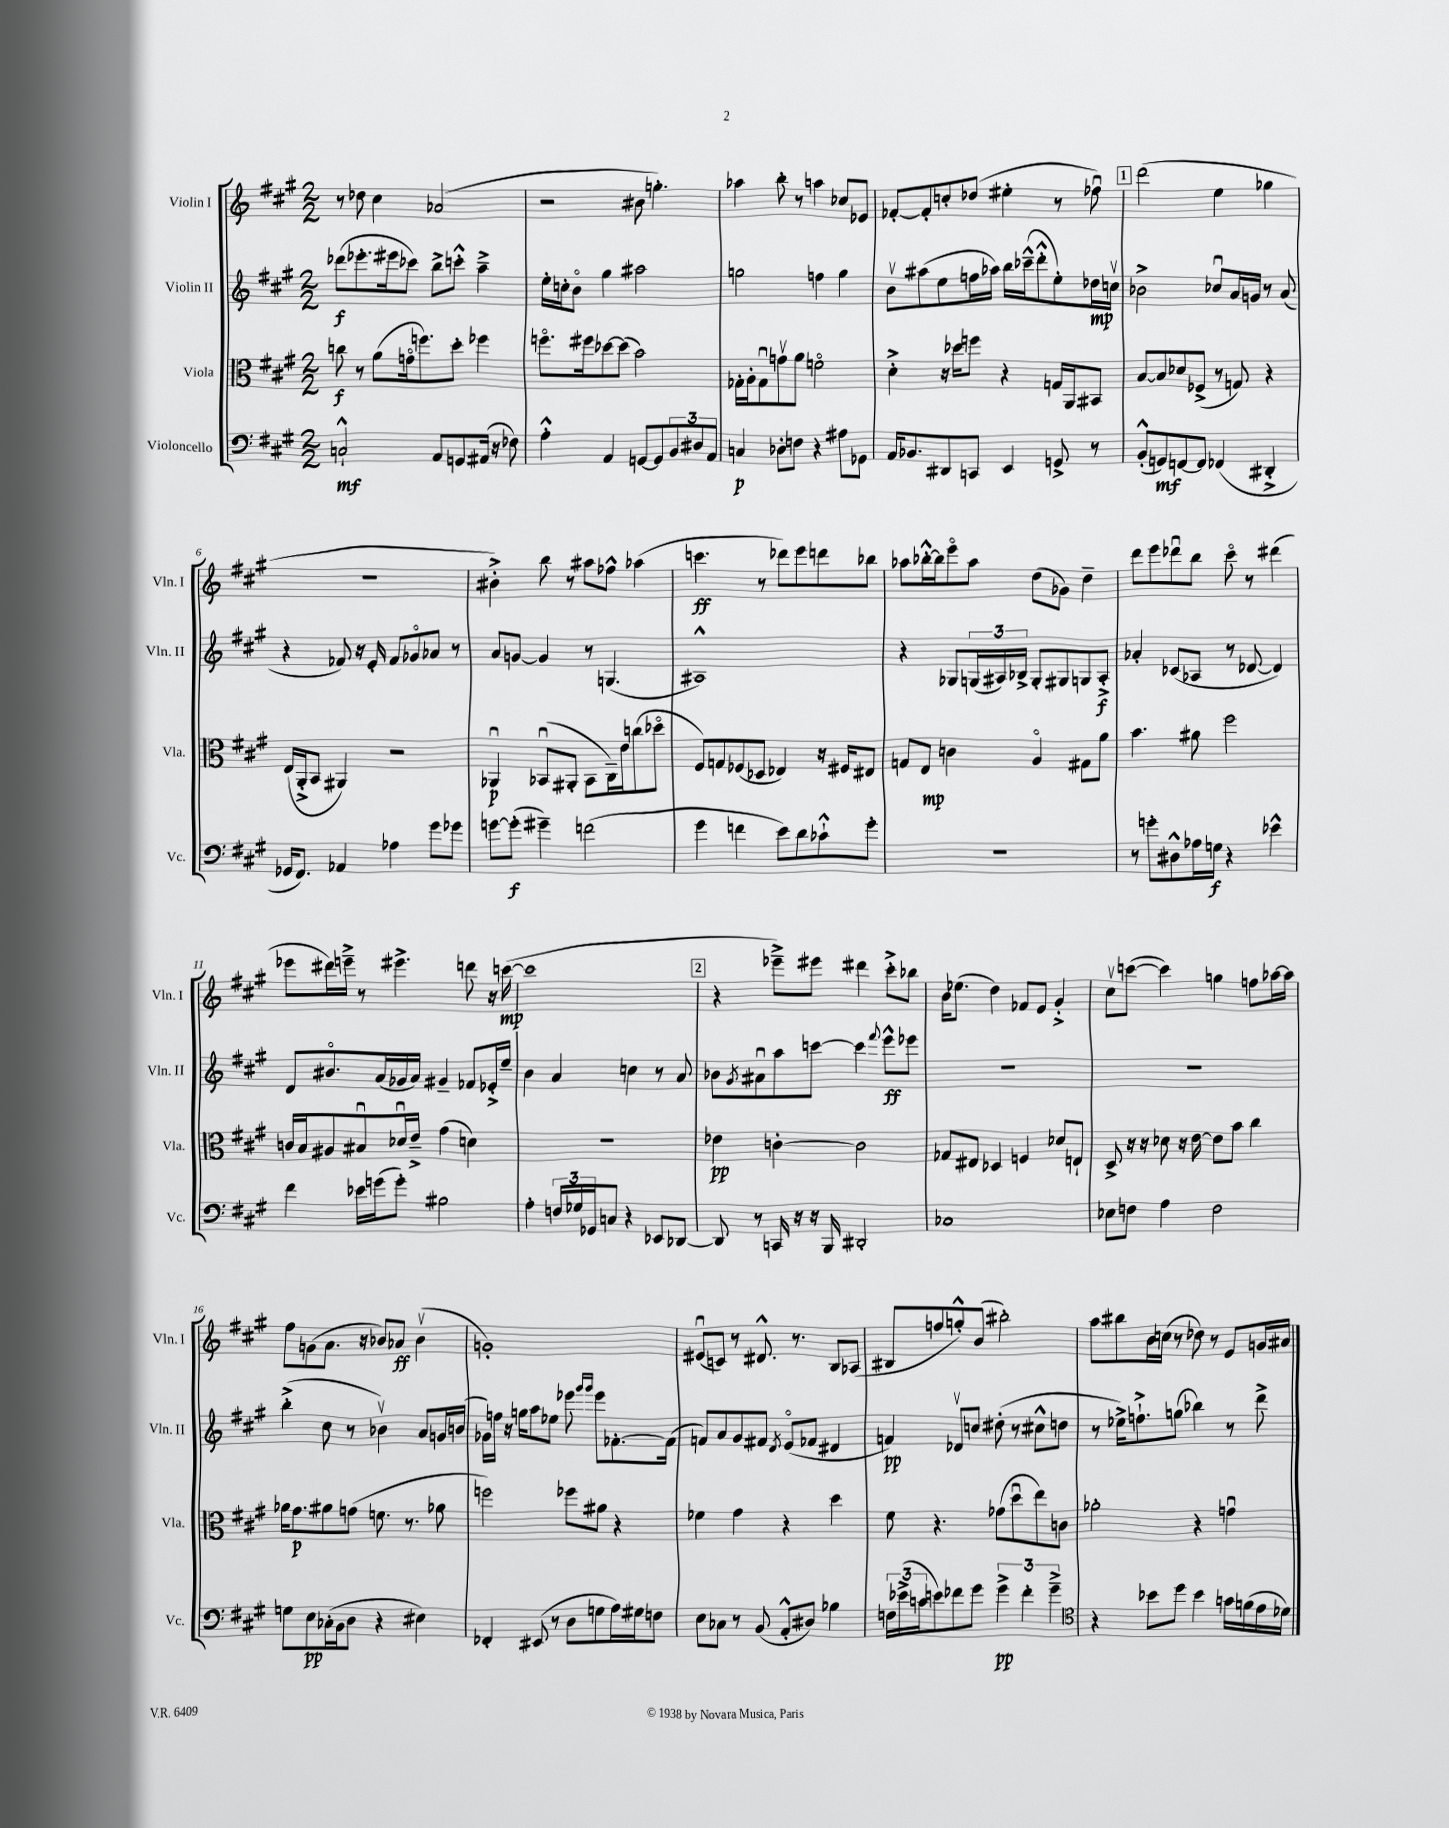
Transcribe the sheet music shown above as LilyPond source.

<<
\new StaffGroup <<
\new Staff = "s0" \with { instrumentName = "Violin I" shortInstrumentName = "Vln. I" } {
    \clef treble \key a \major \numericTimeSignature \time 2/2
    r8 des''8 cis''4 aes'2( |
    r2 bis'8 g''4.-.) |
    aes''4 b''8-. r8 a''4 ces''8 ees'8 |
    fes'8~-. fes'8-. c''8-. des''8( eis''4-. r8 fes''8\downbow) |
    \mark \markup { \box "1" } d'''2( e''4 ges''4 |
    R1 |
    bis'4-.->) b''8 r8 ais''8 fes''8-^ aes''4( |
    c'''4.\ff r8 des'''8) e'''8 d'''8 bes''8 |
    aes''8 bes''16~-.-^ bes''16 e'''8\flageolet aes''8 d''8( ges'8) d''4-- |
    d'''8 e'''8 des'''8\downbow b''8 cis'''8\flageolet r8 dis'''4( |
    ees'''8 dis'''16) e'''16---> r8 eis'''4.-> d'''8 r16 c'''16~\mp( |
    c'''1 |
    \mark \markup { \box "2" } r4 ees'''8--->) eis'''8 dis'''4 cis'''8-.-> bes''8 |
    b'16 ees''8.( d''4) fes'8 e'8 gis'4-.-> |
    cis''8\upbow c'''8~( c'''4) g''4 f''8 aes''16~ aes''16 |
    fis''8 g'8( a'8. r16 bes'8) aes'8\ff bes'4\upbow( |
    g'1-.) |
    eis'8\downbow( c'8) r8 dis'8.-^ r8. b8 aes8( |
    bis8 f''8 g''8-.-^) b'8( bis''2-.) |
    a''8 bis''8 b'16 c''16( r8 des''8) r8 e'8 g'16 ais'16 \bar "|." |
}
\new Staff = "s1" \with { instrumentName = "Violin II" shortInstrumentName = "Vln. II" } {
    \clef treble \key a \major \numericTimeSignature \time 2/2
    des'''8\f( ees'''8.-. eis'''16 ces'''8) b''8-> c'''8-.-^ a''4---> |
    e''16-. c''16-. b'8\flageolet gis''4 ais''2 |
    g''2 f''4 g''4 |
    b'8\upbow ais''8( e''8 f''16 aes''16) b''16 ces'''16---^( d'''8-.-^ e''8-.) des''16\mp c''16\upbow |
    \mark \markup { \box "1" } bes'2-> ces''8\downbow a'16 g'16 r8 a'8( |
    r4 fes'8) r16 e'16-. fes'8 ges'8\flageolet aes'8 r8 |
    a'8 g'8~ g'4 r8 g4.( |
    ais1-^) |
    r4 ges8 \tuplet 3/2 { g16( ais16) bes16-> } g8-. gis8 g8 ais8-.->\f |
    aes'4-. ces'8( aes8 r8 des'8~ des'4) |
    d'8 bis'8.\flageolet a'16( ges'16 a'16) gis'4-- fes'8 ees'16-.-> e''16-- |
    b'4 a'4 c''4 r8 a'8 |
    \mark \markup { \box "2" } bes'8 \acciaccatura { gis'8 } ais'8\downbow a''8 c'''8~ c'''4 \appoggiatura { fis'''8 } e'''8-^\ff ees'''8 |
    R1 |
    R1 |
    b''4-.->( cis''8 r8 bes'4\upbow) a'8 g'16 b'16( |
    ges'16) f''16 r16 g''16 a''8 ees''8 ees'''8 \grace { gis'''16 gis'''16 } ees'''8 fes'8.~-. fes'16( |
    f'8) a'8 gis'8 fis'8 \acciaccatura { d'8 } e'8\flageolet( fes'8 dis'4 |
    f'4\pp) des'8\upbow c''8 dis''8-.( r8 cis''8-^ d''8 |
    r8 ees''16->) f''8.-!-> g''8( bes''4) r8 d'''8-> \bar "|." |
}
\new Staff = "s2" \with { instrumentName = "Viola" shortInstrumentName = "Vla." } {
    \clef alto \key a \major \numericTimeSignature \time 2/2
    c''8\f r8 a'8( g'16\flageolet f''8.) d''8-. fes''4 |
    f''8.\flageolet fis''16 des''8~ des''8( b'2) |
    ges16-. a16-. ges8\downbow g'8\upbow a'8 f'2\flageolet |
    d'4-.-> r16 des''16 f''8 r4 g16 a,16 bis,8 |
    \mark \markup { \box "1" } b8~ b8 des'8 fes8->( r8 g8) r4 |
    e16( a,16-.-> b,8 ais,4) r2 |
    aes,4\downbow\p bes,8\downbow( ais,8-. bes,8 cis16--) e'16 c''8( des''8\flageolet |
    fis8) g8 fes8( des8 ees4) r16 fis16 eis8 |
    g8 e8\mp c'4 a4\flageolet gis8 a'8 |
    b'4. ais'8 fis''2 |
    c'16 b16 ais8 bis8\downbow des'16\downbow e'16---> gis'4( d'4) |
    r1 |
    \mark \markup { \box "2" } ees'4\pp c'4~-. c'2 |
    ges8 eis8 des4 f4 des'8 e8-! |
    d8-> r16 r16 des'8 r16 e'16~ e'8 b'8 cis''4 |
    aes'16 gis'8.\p ais'8 g'8( f'8. r8. aes'8 |
    f''2) fes''8 ais'8 r4 |
    fes'4 gis'4 r4 d''4 |
    fis'8 r4. ges'8( d''8\downbow e''8) c'8 |
    aes'2-. r4 g'4\downbow \bar "|." |
}
\new Staff = "s3" \with { instrumentName = "Violoncello" shortInstrumentName = "Vc." } {
    \clef bass \key a \major \numericTimeSignature \time 2/2
    c2-!-^\mf a,8 g,8 ais,16( r16 fes8) |
    a4-.-^ a,4 g,8~ g,8 \tuplet 3/2 { b,8 dis8 a,8 } |
    c4\p des8-. f8 r4 ais8 ges,8 |
    a,16 bes,8. dis,8 c,8 e,4 g,8-> r8 |
    \mark \markup { \box "1" } b,8-.-^( g,8\mf) f,8~ f,8 fes,4( dis,4-.-> |
    ges,16 fis,8.) aes,4 aes4 gis'8 ges'8 |
    g'8~ g'8-.\f( gis'4--) f'2( |
    gis'4 f'4 e'8) d'8 ces'8-!-^ gis'8-. |
    r1 |
    r8 g'8-. dis8-^ aes16 g16\f r4 ees'4-^ |
    fis'4 ees'16 g'16( g'8-.) bis2 |
    a4-. \tuplet 3/2 { f16 ges16 ges,16 } c8 r4 ees,8 des,8~ |
    \mark \markup { \box "2" } des,8 r8 c,16 r16 r16 b,,16 dis,2-. |
    ces1 |
    ees8 f8 a4 f2 |
    g8 e8\pp ces16-.( b,16 d8 r4 eis4) |
    fes,4-. eis,8( r8 d8 g8 a16) gis16 f8 |
    e8 ces8 r8 b,8( a,8-.-^ dis8) bes4 |
    \tuplet 3/2 { f16 ees'16->( c'16 } e'8) fes'8 gis'8 \tuplet 3/2 { gis'4->\pp fes'4-. gis'4---> } |
    \clef tenor r4 bes'8 d''8 bes'4 g'16 f'16( e'16 des'16) \bar "|." |
}
>>
>>
